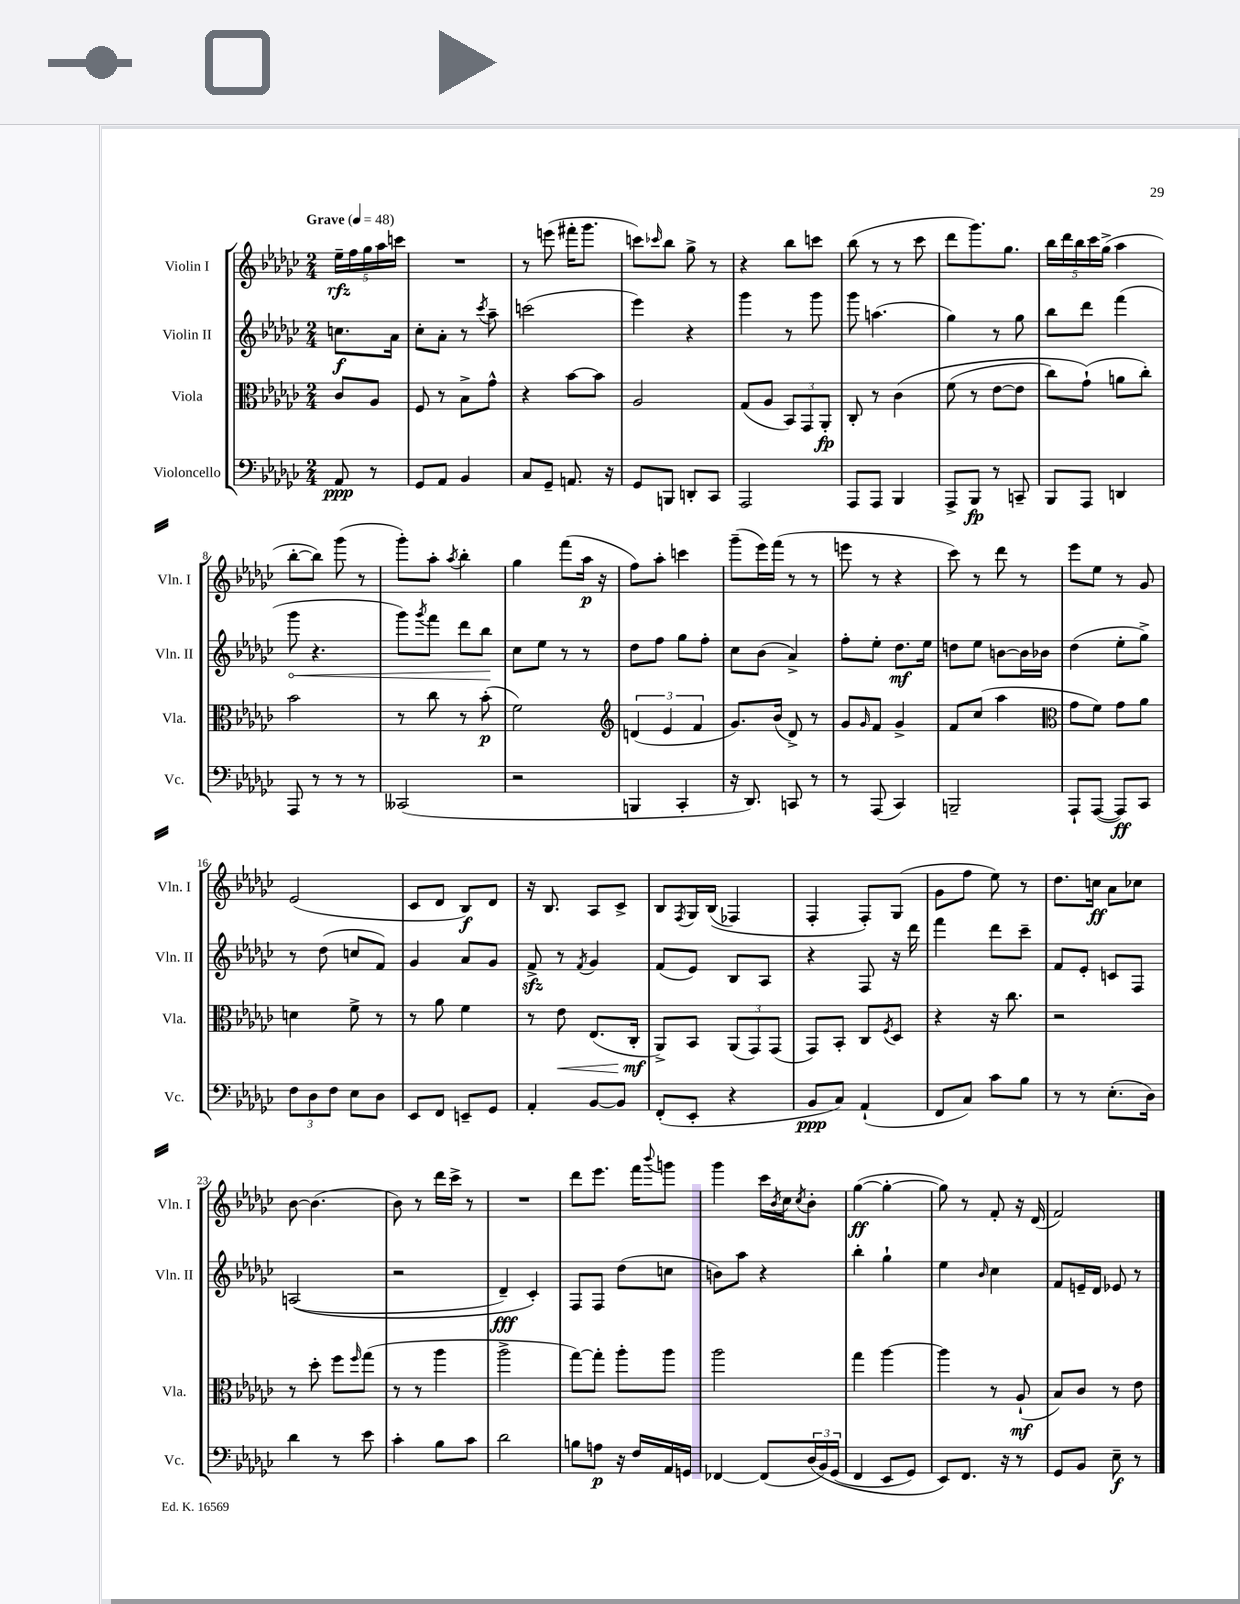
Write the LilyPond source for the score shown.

<<
\new StaffGroup <<
\new Staff = "s0" \with { instrumentName = "Violin I" shortInstrumentName = "Vln. I" } {
    \clef treble \key ges \major \numericTimeSignature \time 2/4 \partial 4 \tempo "Grave" 4 = 48
    \tuplet 5/4 { ees''16--\rfz f''16 ges''16 aes''16 c'''16 } |
    R2 |
    r8 e'''8( fis'''16-. ges'''8. |
    c'''8) \grace { ces'''16 } bes''8 ges''8-> r8 |
    r4 bes''8 c'''8 |
    bes''8( r8 r8 ces'''8 |
    des'''8 ges'''8.) ges''8. |
    \tuplet 5/4 { bes''16 des'''16 bes''16 ces'''16 ges''16->( } aes''4 |
    bes''8~-. bes''8) ges'''8( r8 |
    ges'''8-.) aes''8-. \acciaccatura { aes''8 } bes''4-. |
    ges''4 f'''8( aes''16\p r16 |
    f''8) aes''8-. c'''4 |
    ges'''8--( ees'''16) f'''16( r8 r8 |
    e'''8 r8 r4 |
    ces'''8) r8 des'''8 r8 |
    ees'''8 ees''8 r8 ges'8 |
    ees'2( |
    ces'8 des'8 bes8\f) des'8 |
    r16 bes8. aes8 ces'8-> |
    bes8 \acciaccatura { f8 } ges16 bes16(\( fes4) |
    f4-. f8-.\) ges8( |
    ges'8 f''8 ees''8) r8 |
    des''8. c''16\ff aes'8 ces''8 |
    bes'8~ bes'4.( |
    bes'8) r8 des'''16 ces'''16-> r8 |
    R2 |
    des'''8 ees'''8. f'''16 \appoggiatura { bes'''8 } g'''8 |
    ges'''4 ces'''16 \acciaccatura { bes'8 } ces''16 \acciaccatura { ces''8 } bes'8-. |
    ges''4~\ff( ges''4~-. |
    ges''8) r8 f'8-. r16 des'16( |
    f'2) \bar "|." |
}
\new Staff = "s1" \with { instrumentName = "Violin II" shortInstrumentName = "Vln. II" } {
    \clef treble \key ges \major \numericTimeSignature \time 2/4 \partial 4
    c''8.\f aes'16 |
    ces''8-. aes'8-. r8 \acciaccatura { ces'''8 } aes''8-- |
    c'''2( |
    ees'''4) r4 |
    ges'''4 r8 ges'''8 |
    ges'''8 a''4.( |
    ges''4) r8 ges''8 |
    bes''8 des'''8 f'''4( |
    \once \override Hairpin.circled-tip = ##t ges'''8\< r4. |
    ges'''8) \acciaccatura { ges'''8 } f'''8 des'''8 bes''8\! |
    ces''8 ees''8 r8 r8 |
    des''8 f''8 ges''8 f''8-. |
    ces''8 bes'8( aes'4->) |
    f''8-. ees''8-. des''8.\mf ees''16 |
    d''8 ees''8 b'8~ b'16 bes'16 |
    des''4( ees''8-. ges''8->) |
    r8 des''8( c''8 f'8) |
    ges'4 aes'8 ges'8 |
    f'8->\sfz r8 \acciaccatura { f'8 } ges'4 |
    f'8( ees'8) bes8 aes8 |
    r4 f8 r16 des'''16 |
    f'''4 des'''8 ces'''8-- |
    f'8 ees'8-. c'8 f8 |
    a2(\( |
    r2 |
    des'4--\fff) ces'4-.\) |
    f8 f8 des''8( c''8 |
    b'8) aes''8 r4 |
    bes''4-. ges''4-! |
    ees''4 \grace { bes'16 } ces''4 |
    f'8 e'16-- des'16 ees'8 r8 \bar "|." |
}
\new Staff = "s2" \with { instrumentName = "Viola" shortInstrumentName = "Vla." } {
    \clef alto \key ges \major \numericTimeSignature \time 2/4 \partial 4
    ces'8 aes8 |
    f8 r8 bes8-> ges'8-^ |
    r4 bes'8~ bes'8 |
    aes2 |
    ges8( aes8 \tuplet 3/2 { bes,8) ges,8 aes,8-.\fp } |
    ces8-. r8 ces'4\( |
    f'8( r8 ees'8~ ees'8 |
    ces''8) ges'8-!(\) a'8 ces''8-.) |
    bes'2 |
    r8 ces''8 r8 bes'8-.\p( |
    f'2) |
    \clef treble \tuplet 3/2 { d'4( ees'4 f'4 } |
    ges'8.) bes'16( des'8->) r8 |
    ges'8 \grace { ges'16 } f'8 ges'4-> |
    f'8 ces''8( aes''4 |
    \clef alto ges'8 f'8) ges'8 aes'8 |
    d'4 f'8-> r8 |
    r8 aes'8 f'4 |
    r8 ees'8\< ees8.( ces16-.\mf\! |
    aes,8->) bes,8 \tuplet 3/2 { aes,8( ges,8) ges,8( } |
    ges,8) bes,8-. ces8 \acciaccatura { f8 } des8 |
    r4 r16 ces''8. |
    r2 |
    r8 des''8-. f''8 \grace { f''16 } ges''8( |
    r8 r8 aes''4 |
    aes''2-> |
    ges''8~) ges''8-. aes''8-. aes''8 |
    aes''2 |
    ges''4 aes''4~ |
    aes''4 r8 aes8-!\mf( |
    bes8) ces'8 r8 ees'8 \bar "|." |
}
\new Staff = "s3" \with { instrumentName = "Violoncello" shortInstrumentName = "Vc." } {
    \clef bass \key ges \major \numericTimeSignature \time 2/4 \partial 4
    aes,8\ppp r8 |
    ges,8 aes,8 bes,4 |
    ces8 ges,8-- a,8. r16 |
    ges,8 b,,8 d,8-. ces,8 |
    aes,,2 |
    aes,,8 aes,,8 bes,,4 |
    aes,,8-> bes,,8\fp r8 c,8-- |
    bes,,8 aes,,8 d,4 |
    aes,,8 r8 r8 r8 |
    ceses,2( |
    r2 |
    b,,4 ces,4-. |
    r16 des,8.) c,8 r8 |
    r8 aes,,8( ces,4) |
    b,,2-- |
    aes,,8-! aes,,8~( aes,,8\ff) ces,8 |
    \tuplet 3/2 { f8 des8 f8 } ees8 des8 |
    ees,8 f,8 e,8-- ges,8 |
    aes,4-. bes,8~ bes,8 |
    f,8-.( ees,8-. r4 |
    bes,8\ppp ces8) aes,4-!( |
    f,8 ces8) ces'8 bes8 |
    r8 r8 ees8.-.( des16) |
    des'4 r8 ees'8 |
    ces'4-. bes8 ces'8 |
    des'2 |
    b8 a8\p r16 f16 aes,16 g,16 |
    fes,4~ fes,8( \tuplet 3/2 { des16\( bes,16) ges,16( } |
    f,4 ees,8 ges,8) |
    ees,8\) f,8. r16 r8 |
    ges,8 bes,8 ees8--\f r8 \bar "|." |
}
>>
>>
